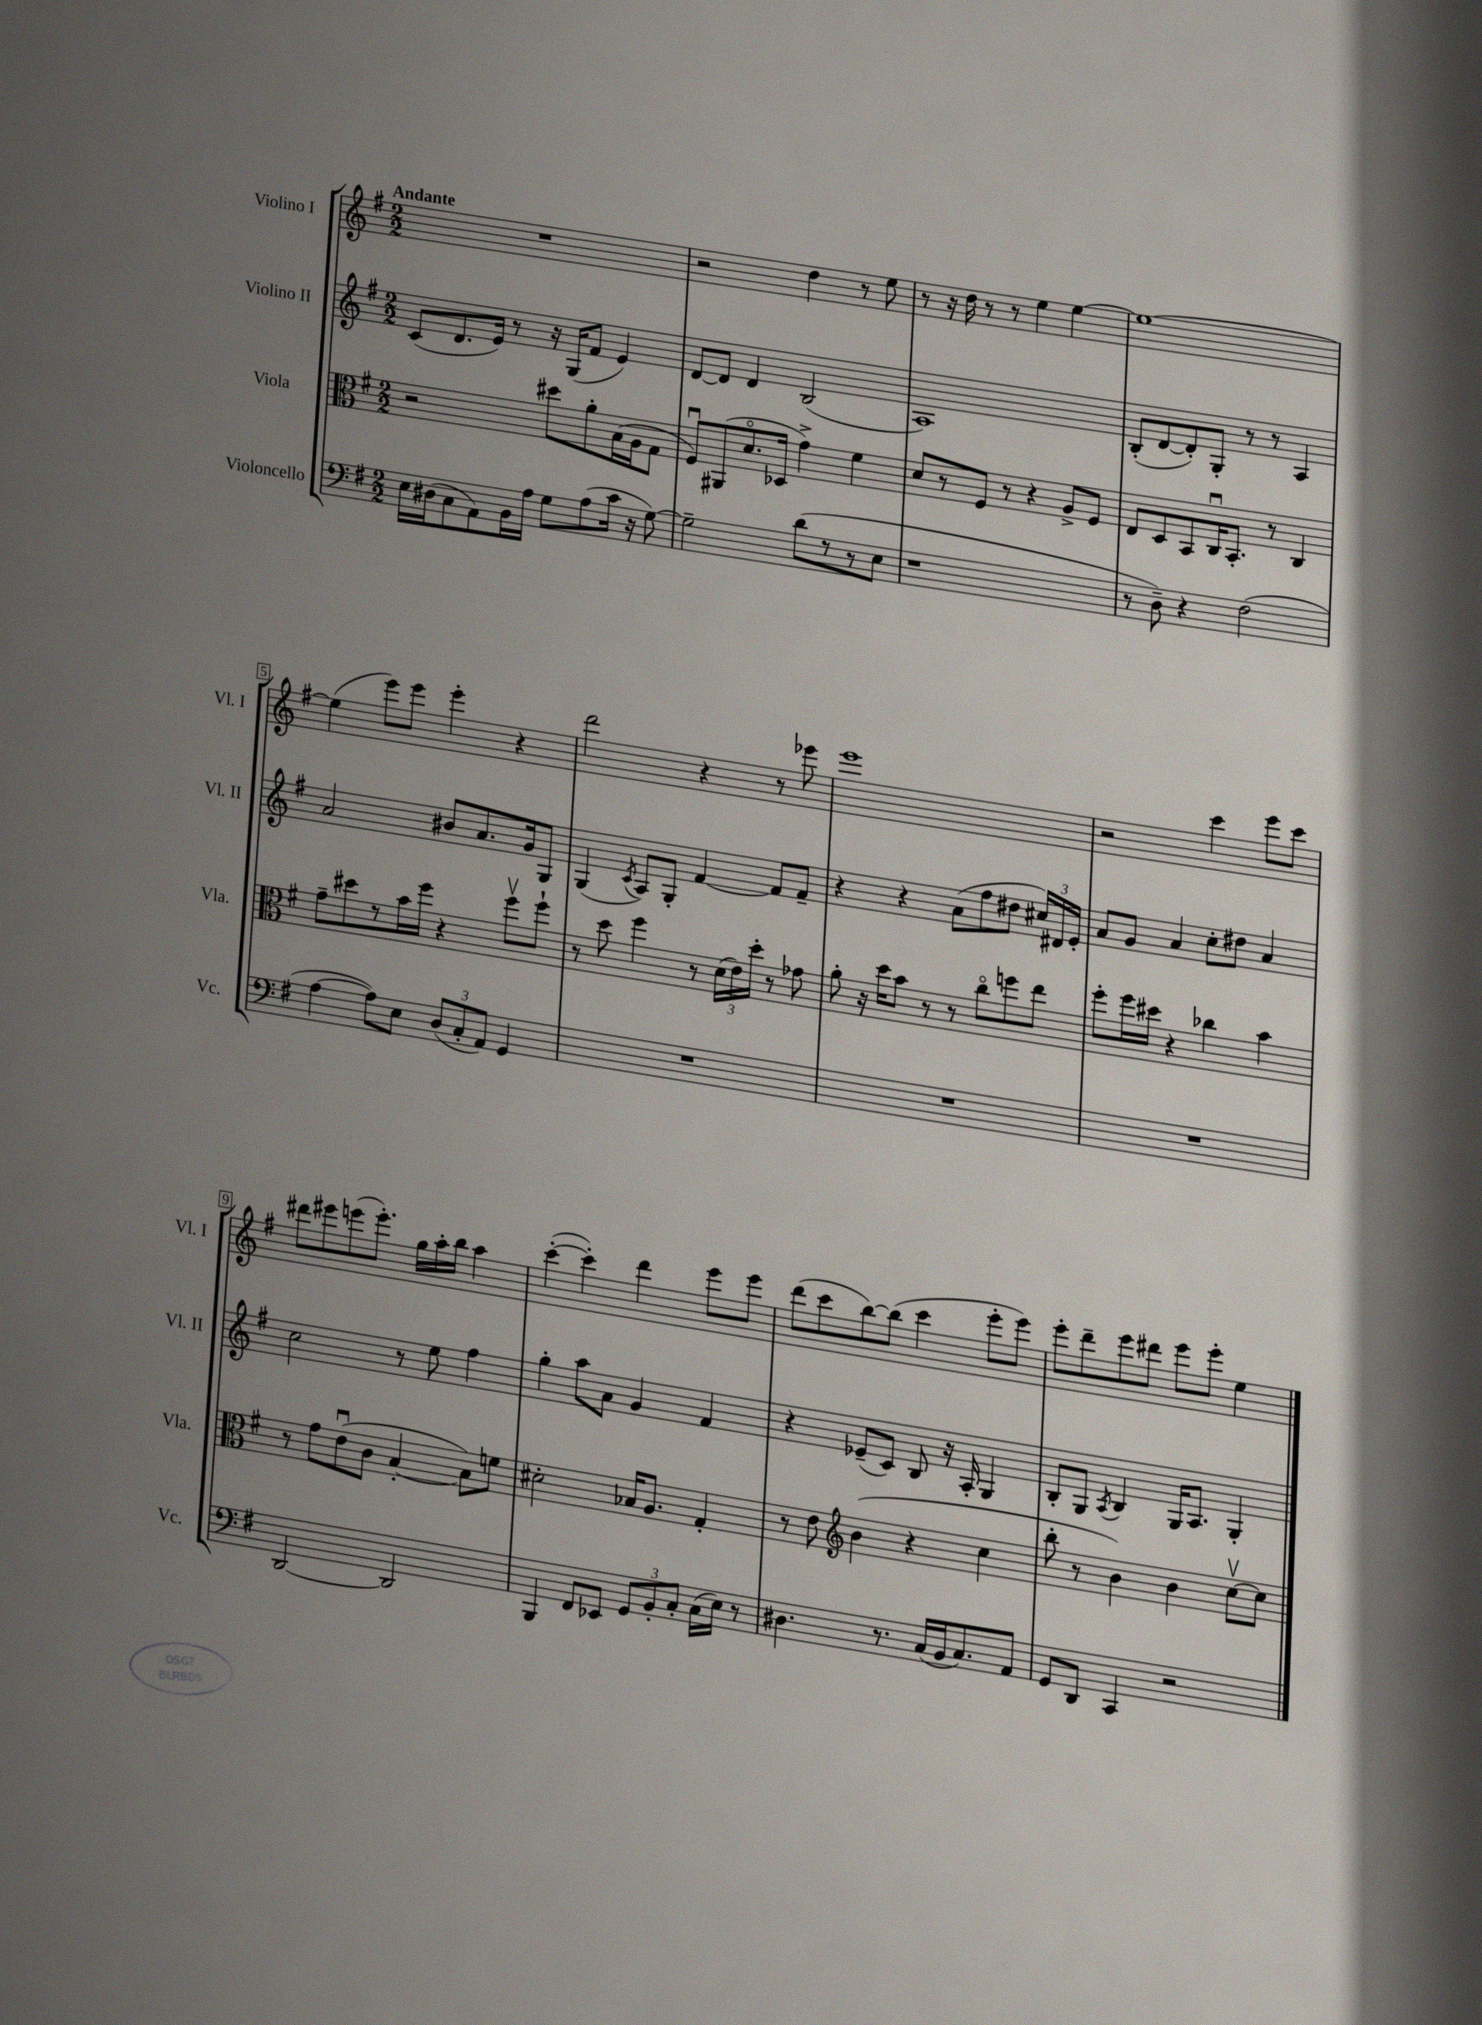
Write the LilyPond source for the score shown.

<<
\new StaffGroup <<
\new Staff = "s0" \with { instrumentName = "Violino I" shortInstrumentName = "Vl. I" } {
    \clef treble \key g \major \numericTimeSignature \time 2/2 \tempo "Andante"
    \autoBeamOff R1 |
    r2 d''4 r8 e''8 |
    r8 r16 d''16 r8 r8 e''4 e''4~ |
    e''1~ |
    e''4( e'''8[) e'''8] e'''4-. r4 |
    d'''2 r4 r8 ees'''8 |
    e'''1 |
    r2 c'''4 e'''8[ c'''8] |
    dis'''8[ eis'''8 e'''8( e'''8.]-.) g''16[ a''16-. b''16] a''4 |
    c'''4~-.( c'''4-.) d'''4 e'''8[ e'''8] |
    d'''8[( c'''8 b''8~) b''8]( c'''4 e'''8[-. e'''8]) |
    e'''8[-. d'''8-- e'''8 dis'''8] e'''8[ e'''8]-. e''4 \bar "|." |
}
\new Staff = "s1" \with { instrumentName = "Violino II" shortInstrumentName = "Vl. II" } {
    \clef treble \key g \major \numericTimeSignature \time 2/2
    \autoBeamOff c'8[( d'8. e'16]) r8 r16 g16[( fis'8] e'4) |
    d'8[~ d'8] d'4 b2( |
    a1) |
    b8[-.( d'8~ d'8-.) g8]-. r8 r8 a4 |
    a'2 bis'8[ a'8. g'16 g8] |
    g4( \acciaccatura { c'8 } a8[) g8]-. fis'4~ fis'8[ fis'8]-- |
    r4 r4 a'8[( fis''8 dis''8] \tuplet 3/2 { cis''16[) dis'16 e'16]-. } |
    a'8[ g'8] a'4 c''8[-. dis''8] a'4 |
    c''2 r8 e''8 fis''4 |
    g''4-. a''8[ a'8] g'4 fis'4 |
    r4 ees'8[--( c'8]) b8 r16 a16-. g4 |
    b8[-. g8] \acciaccatura { a8 } b4 g16[ a8.] g4-. \bar "|." |
}
\new Staff = "s2" \with { instrumentName = "Viola" shortInstrumentName = "Vla." } {
    \clef alto \key g \major \numericTimeSignature \time 2/2
    \autoBeamOff r2 dis''8[ a'8-. b16( a16 g8] |
    fis8[\downbow) ais,8( d'8.\flageolet des16] g'4->) fis'4 |
    d'8[ r8 fis8] r8 r4 a8[-> fis8] |
    e8[ d8 b,8 c16\downbow b,8.]-. r8 c4 |
    g'8[-- dis''8 r8 b'16 fis''16] r4 fis''8[\upbow fis''8]-! |
    r8 d''8 fis''4 r8 \tuplet 3/2 { d'16[( e'16) d''16]-. } r8 ges'8 |
    a'8-. r16 d''16[ b'8] r8 r8 c''8[\flageolet f''8 e''8] |
    fis''8[-. fis''16 dis''16] r4 ces''4 b'4 |
    r8 g'8[ e'8\downbow( c'8] b4~-. b8[) f'8] |
    dis'2-. bes16[ a8.] g4-. |
    r8 e'8 \clef treble b'4( r4 c''4 |
    b''8-. r8 b'4) b'4 c''8[~\upbow c''8] \bar "|." |
}
\new Staff = "s3" \with { instrumentName = "Violoncello" shortInstrumentName = "Vc." } {
    \clef bass \key g \major \numericTimeSignature \time 2/2
    \autoBeamOff e16[ dis16( c8 a,8) b,16 a16] g8[ a8( c'16] r16 g8~) |
    g2-- d'8[( r8 r8 e8] |
    r1 |
    r8 d8--) r4 fis2( |
    a4~ a8[) e8] \tuplet 3/2 { d8[( c8-. a,8]) } g,4 |
    R1 |
    R1 |
    R1 |
    d,2~ d,2 |
    b,,4 fis,8[ ees,8] \tuplet 3/2 { g,8[ b,8-. c8]-. } c16[( e16]) r8 |
    dis4. r8. c16[( b,16 c8.) a,8] |
    g,8[ d,8] c,4 r2 \bar "|." |
}
>>
>>
\layout { \context { \Score \override BarNumber.stencil = #(make-stencil-boxer 0.1 0.3 ly:text-interface::print) } }
